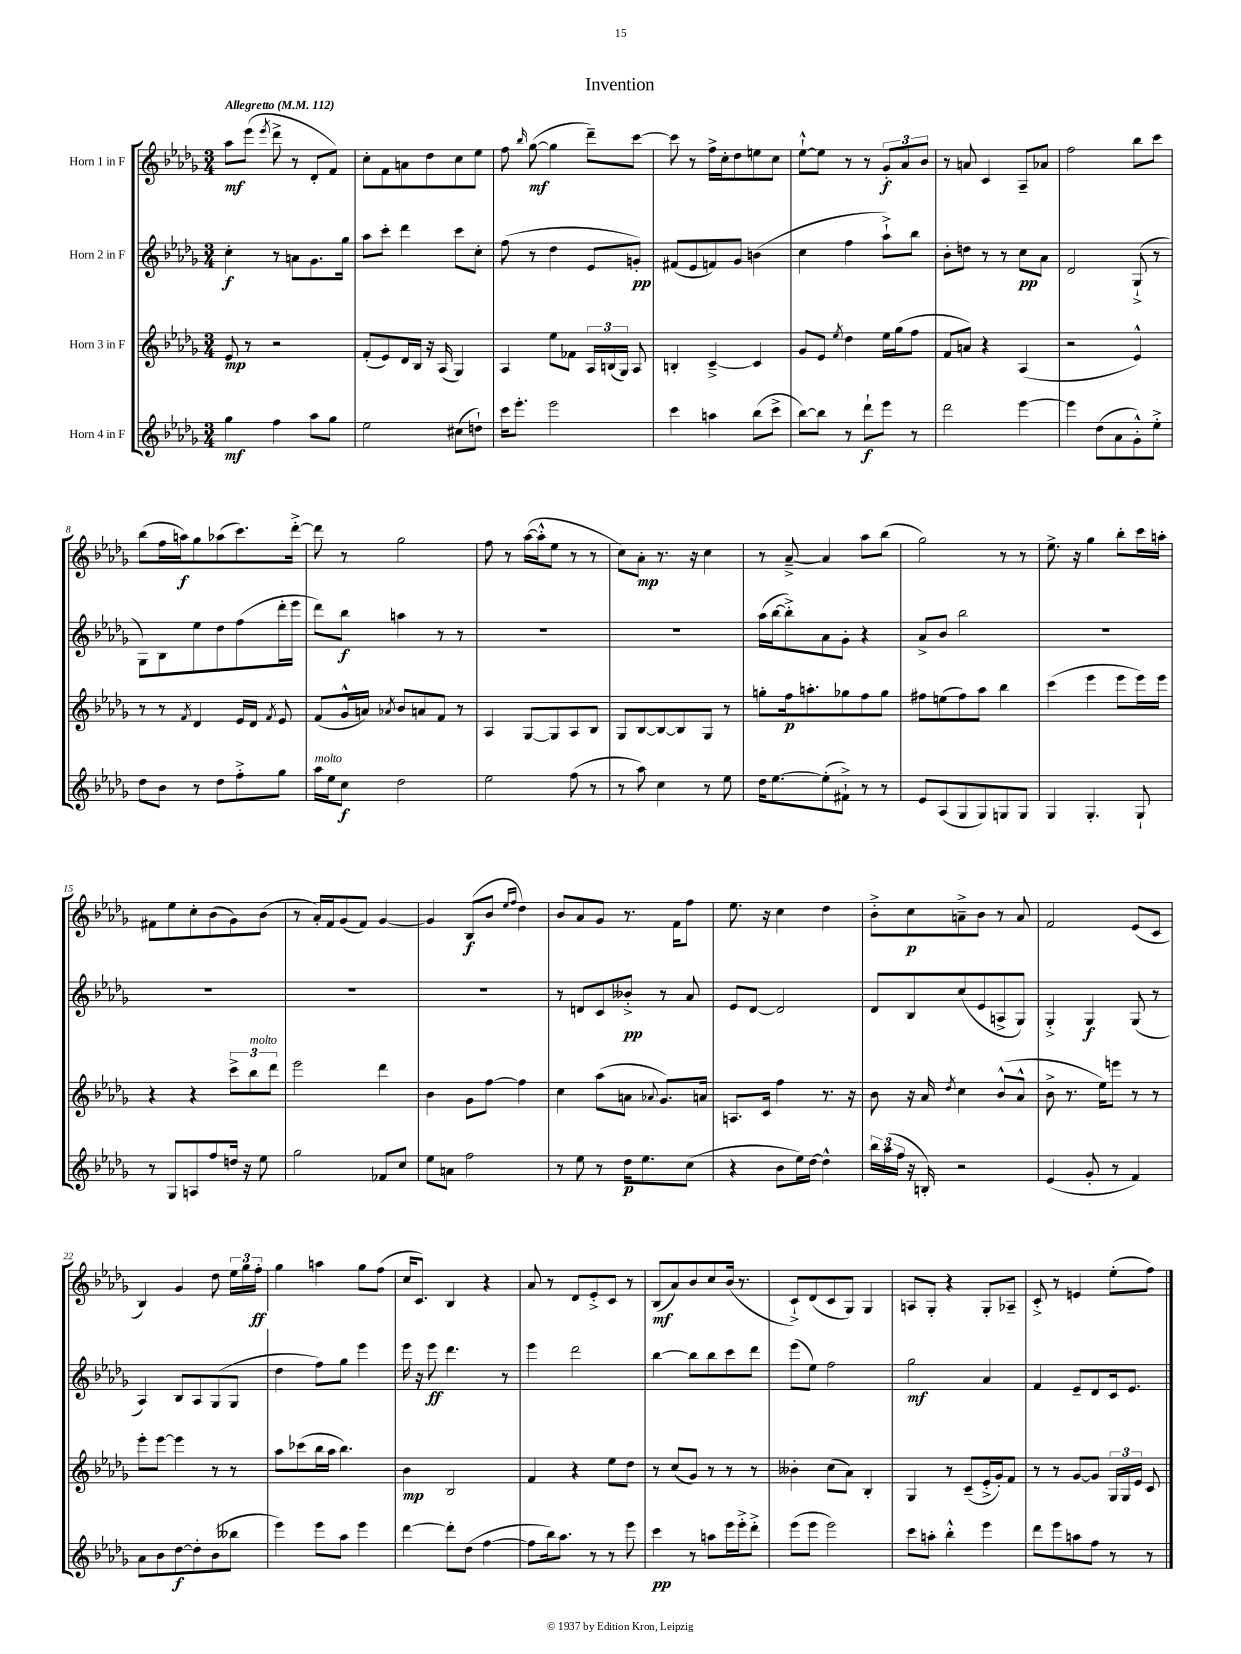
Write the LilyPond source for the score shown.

\header { title = "Invention" }
<<
\new StaffGroup <<
\new Staff = "s0" \with { instrumentName = "Horn 1 in F" } {
    \clef treble \key des \major \numericTimeSignature \time 3/4 \tempo "Allegretto" 4 = 112
    \autoBeamOff aes''8[\mf ees'''8]( \acciaccatura { ees'''8 } des'''8-> r8 des'8[-. f'8]) |
    c''8[-. f'8 a'8 des''8 c''8 ees''8] |
    f''8 \grace { bes''16 } ges''8~\mf( ges''4 des'''8[--) c'''8]~ |
    c'''8 r8 f''16[-> c''16-. des''8 e''8 c''8] |
    ees''8[~-!-^ ees''8] r8 r8 \tuplet 3/2 { ges'8[-.\f aes'8 bes'8] } |
    r8 a'8 c'4 aes8[-- aes'8] |
    f''2 bes''8[ c'''8] |
    bes''8[( f''16 a''16\f) ges''8 aes''8( c'''8.) des'''16]~-.-> |
    des'''8 r8 ges''2 |
    f''8 r8 aes''16[~( aes''16-.-^ ees''8] r8 r8 |
    c''8[) aes'8]-.\mp r8. r16 c''4 |
    r8 aes'8~---> aes'4 aes''8[ bes''8]( |
    ges''2) r8 r8 |
    ees''8.-> r16 ges''4 bes''8[-. c'''16 a''16]-. |
    fis'8[ ees''8 c''8-. bes'8( ges'8) bes'8]( |
    r8 aes'16[-.) f'16 ges'8( f'8]) ges'4~ |
    ges'4 bes8[\f( bes'8] \grace { ees''16[ f''16] } des''4) |
    bes'8[ aes'8 ges'8] r8. f'16[ f''8] |
    ees''8. r16 c''4 des''4 |
    bes'8[-.-> c''8\p a'8---> bes'8] r8 a'8 |
    f'2 ees'8[( c'8] |
    bes4) ges'4 des''8 \tuplet 3/2 { ees''16[ ges''16 f''16]-.\ff } |
    ges''4 a''4 ges''8[ f''8]( |
    c''16[ c'8.]) bes4 r4 |
    aes'8 r8 des'8[ ees'8-.-> c'8] r8 |
    bes8[\mf( aes'8) bes'8 c''8 bes'16]( r8. |
    c'8[-!->) des'8( c'8 ges8]) ges4 |
    a8[ ges8]-. r4 ges8[-. aes8]-- |
    c'8-.-> r8 e'4 ees''8[-.( f''8]) \bar "|." |
}
\new Staff = "s1" \with { instrumentName = "Horn 2 in F" } {
    \clef treble \key des \major \numericTimeSignature \time 3/4
    \autoBeamOff c''4-.\f r8 a'8[ ges'8. ges''16] |
    aes''8[ c'''8]-. des'''4 c'''8[ c''8]-. |
    f''8( r8 des''4 ees'8[ g'8]-.\pp) |
    fis'8[( ees'8 f'8) ges'8] b'4( |
    c''4 f''4 aes''8[-!->) bes''8] |
    bes'8[-. d''8] r8 r8 c''8[\pp aes'8] |
    des'2 ges8-!->( r8 |
    ges8[) bes8 ees''8 des''8 f''8( des'''16-. ees'''16] |
    des'''8[) bes''8]\f a''4 r8 r8 |
    R2. |
    R2. |
    aes''16[( bes''16~ bes''8-.->) aes'8 ges'8]-. r4 |
    aes'8[-> bes'8] bes''2 |
    R2. |
    R2. |
    R2. |
    R2. |
    r8 d'8[ c'8 beses'8]-.->\pp r8 aes'8 |
    ees'8[ des'8]~ des'2 |
    des'8[ bes8 c''8( ees'8 a8-> ges8]) |
    ges4-.-> ges4\f ges8( r8 |
    aes4) bes8[ aes8 ges8( ges8] |
    des''4 f''8[) ges''8] ees'''4 |
    ees'''16 r16 ees'''8\ff des'''4. r8 |
    ees'''4 des'''2 |
    bes''4~ bes''8[ bes''8 c'''8 des'''8] |
    ees'''8[( ees''8]) f''2 |
    ges''2\mf aes'4 |
    f'4 ees'8[-- des'8 c'16 ees'8.] \bar "|." |
}
\new Staff = "s2" \with { instrumentName = "Horn 3 in F" } {
    \clef treble \key des \major \numericTimeSignature \time 3/4
    \autoBeamOff ees'8\mp r8 r2 |
    f'8[-.( ees'8) des'16 bes16] r16 aes16( ges4) |
    aes4 ees''8[ fes'8] \tuplet 3/2 { aes16[ b16( ges16]) } aes8 |
    b4-. c'4~---> c'4 |
    ges'8[ ees'8] \acciaccatura { ees''8 } des''4 ees''16[ ges''16( f''8] |
    f'8[ a'8]) r4 aes4( |
    r2 ees'4-^) |
    r8 r8 \acciaccatura { f'8 } des'4 ees'16[ des'16] \acciaccatura { f'8 } ees'8 |
    f'8[( ges'16-^ a'16]) \acciaccatura { aes'8 } bes'8[ a'8 f'8] r8 |
    aes4 ges8[~ ges8 aes8 bes8] |
    ges8[ bes8~ bes8~ bes8 ges8] r8 |
    g''8[-. f''16\p a''8.-. ges''8 f''8 ges''8] |
    fis''8[ e''8( fis''8) aes''8] bes''4 |
    c'''4( ees'''4 ees'''8[ ees'''16) ees'''16] |
    r4 r4 \tuplet 3/2 { c'''8[-> bes''8^\markup { \italic "molto" } des'''8] } |
    ees'''2 des'''4 |
    bes'4 ges'8[ f''8]~ f''4 |
    c''4 aes''8[( a'8] \appoggiatura { aes'8 } ges'8.[) a'16] |
    a8.[ c'16] f''4 r8. r16 |
    bes'8 r16 aes'16 \acciaccatura { des''8 } c''4 bes'8[-^( aes'8]-^ |
    bes'8-> r8. ees''16[) e'''8] r8 r8 |
    ees'''8[-. ees'''8]~ ees'''4 r8 r8 |
    aes''8[ ces'''8( bes''16 aes''16] bes''4.) |
    bes'4\mp bes2 |
    f'4 r4 ees''8[ des''8] |
    r8 c''8[( ges'8]) r8 r8 r8 |
    beses'4-. c''8[( aes'8]) bes4-. |
    ges4 r8 c'8[--( ees'16-.-> ges'16-.) f'8] |
    r8 r8 ges'8[~ ges'8] \tuplet 3/2 { ges16[ ges16 ees'16] } c'8 \bar "|." |
}
\new Staff = "s3" \with { instrumentName = "Horn 4 in F" } {
    \clef treble \key des \major \numericTimeSignature \time 3/4
    \autoBeamOff ges''4\mf f''4 aes''8[ ges''8] |
    ees''2 cis''8[( d''8]-!) |
    c'''16[ ees'''8.]-. ees'''2 |
    c'''4 a''4 bes''8[( c'''8]-> |
    bes''8[~) bes''8] r8 des'''8[-!\f ees'''8] r8 |
    des'''2 ees'''4~ |
    ees'''4 des''8[( aes'8 ges'8-.-^) ees''8]-.-> |
    des''8[ bes'8] r8 des''8[ f''8-.-> ges''8] |
    aes''16[^\markup { \italic "molto" } ees''16 c''8]\f des''2 |
    ees''2 f''8( r8 |
    r8 aes''8) c''4 r8 ees''8 |
    des''16[ ees''8.~ ees''8-.( fis'8]-!->) r8 r8 |
    ees'8[ aes8( ges8 ges8) g8 g8] |
    ges4 ges4.-. ges8-! |
    r8 ges8[ a8 f''8 d''16] r16 ees''8 |
    ges''2 fes'8[ c''8] |
    ees''8[ a'8] f''2 |
    r8 ees''8 r8 des''16[\p ees''8. c''8]( |
    r4 bes'8[ ees''16) des''16]~ des''4-^ |
    \tuplet 3/2 { bes''16[ aes''16( f''16] } r16 b16-.) r2 |
    ees'4( ges'8-. r8 f'4) |
    aes'8[ bes'8 des''8~\f des''8-. bes'8( beses''8] |
    ees'''4) ees'''8[ aes''8] ees'''4 |
    des'''4~ des'''8[-. des''8]( f''4~ |
    f''8[ bes''16) aes''8.] r8 r8 ees'''8 |
    c'''4\pp r8 a''8[ ees'''16 ees'''16-.-> des'''8]-.-> |
    ees'''8[( ees'''8] ees'''2) |
    c'''8[ a''8]-. bes''4-.-^ ees'''4 |
    des'''8[ ees'''8 a''8 f''8] r8 r8 \bar "|." |
}
>>
>>
